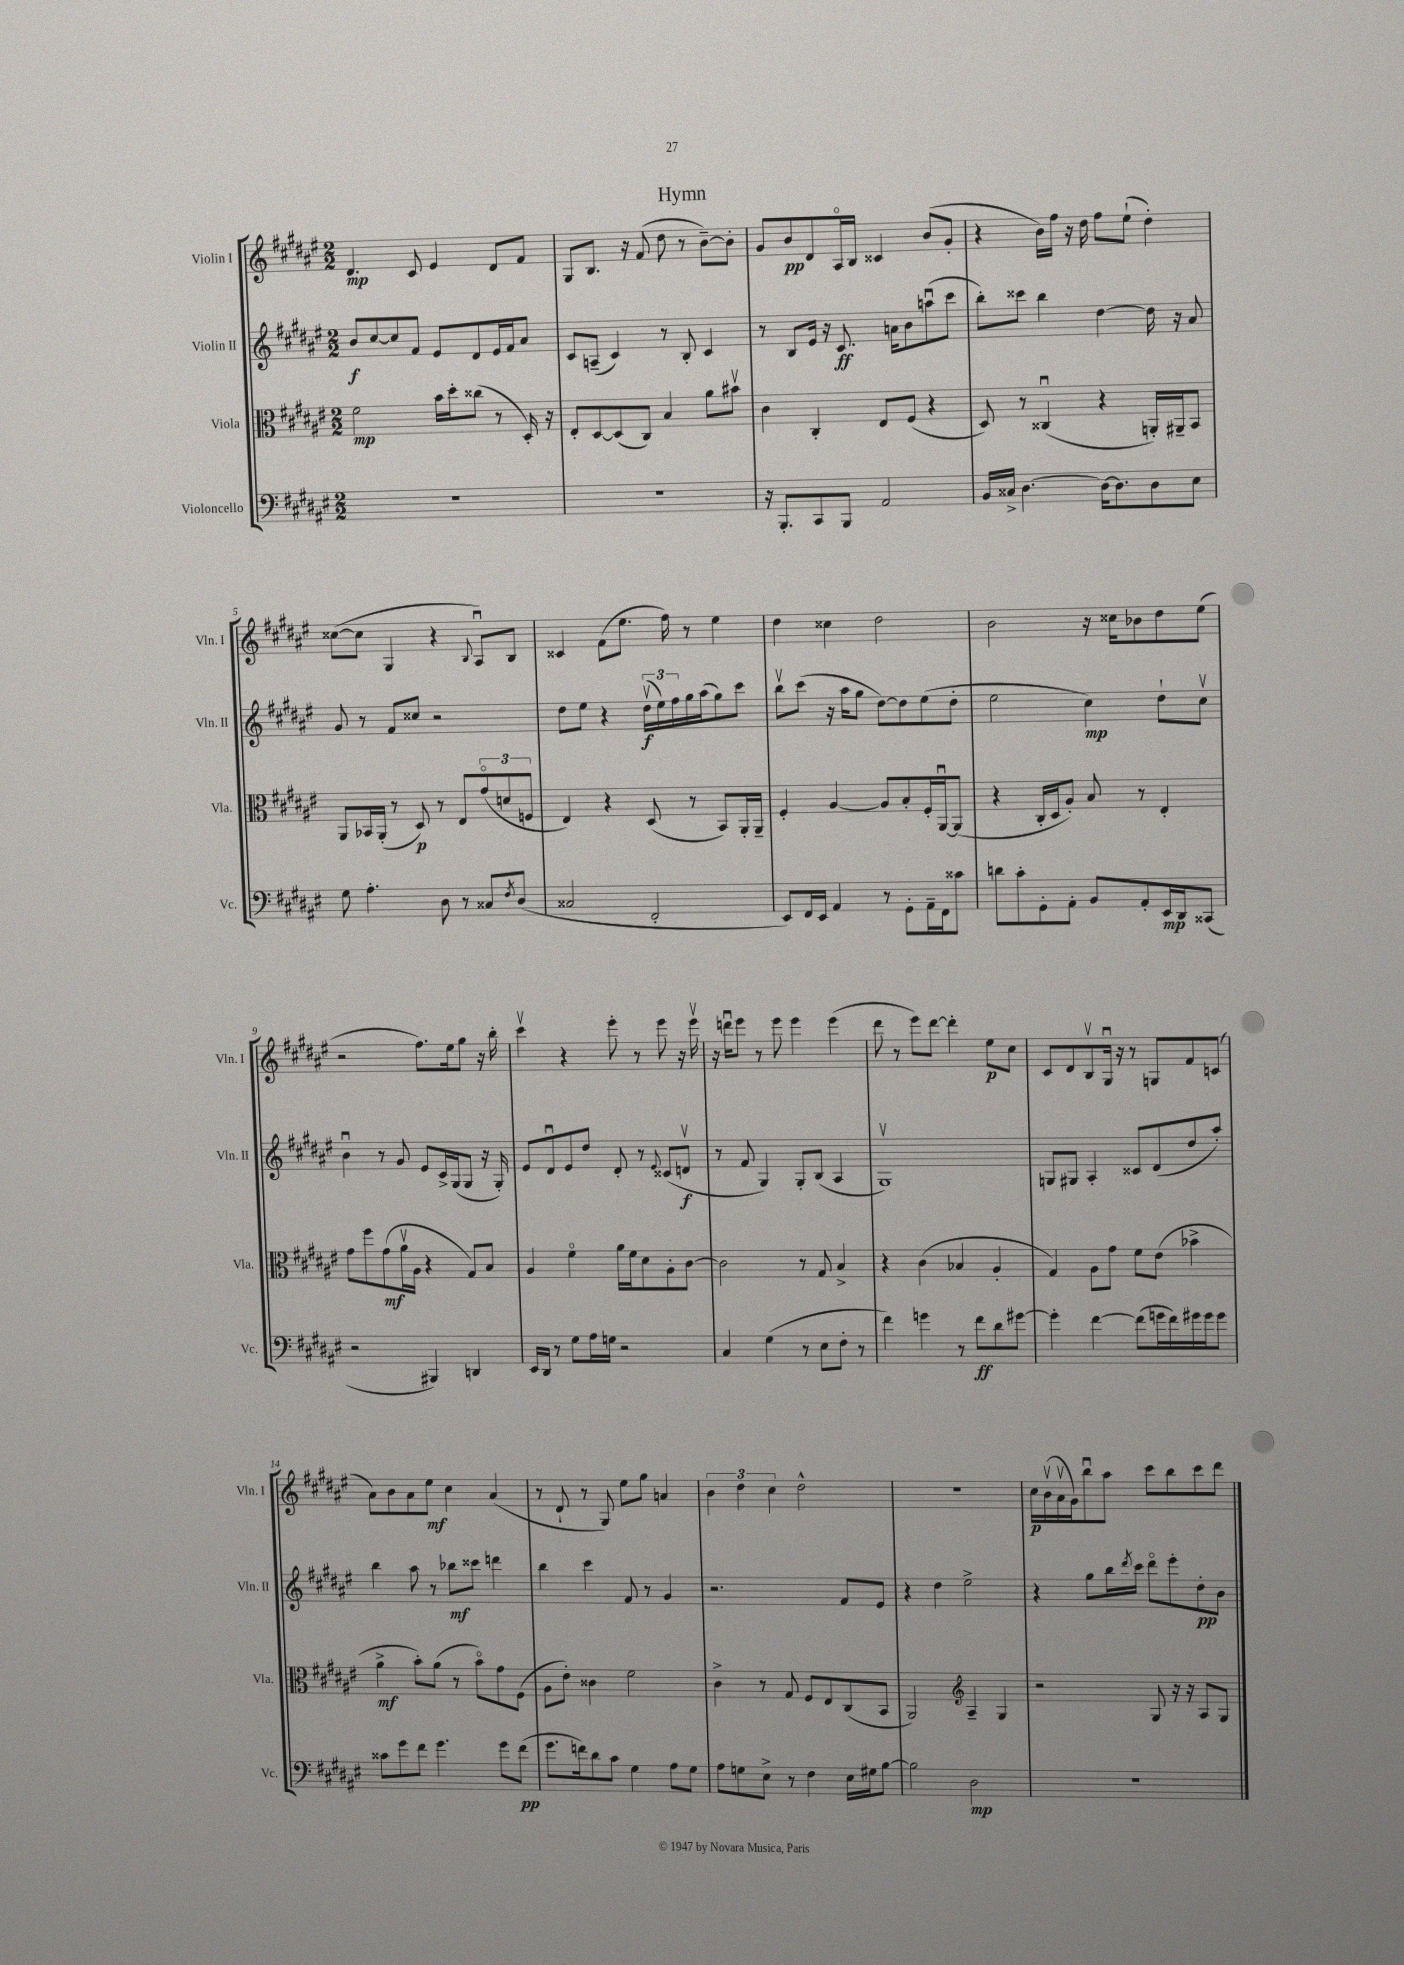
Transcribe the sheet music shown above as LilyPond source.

\header { title = "Hymn" }
<<
\new StaffGroup <<
\new Staff = "s0" \with { instrumentName = "Violin I" shortInstrumentName = "Vln. I" } {
    \clef treble \key fis \major \numericTimeSignature \time 2/2
    dis'4.\mp cis'8 eis'4 dis'8 fis'8 |
    gis8 b8. r16 fis'8( dis''8 r8 b'8~--) b'8-. |
    gis'8 b'8\pp dis'8 ais16\flageolet b16 cisis'4 b'8( gis'8-. |
    r4 b'16) fis''16 r16 dis''16 fis''8 eis''8-!( dis''4-.) |
    cisis''8~( cisis''8 gis4 r4 \appoggiatura { b8 } ais8\downbow) b8 |
    cisis'4 fis'8( eis''8. fis''16) r8 eis''4 |
    dis''4 cisis''4 dis''2 |
    b'2 r16 cisis''16 bes'8 dis''8 eis''8( |
    r2 fis''8.) eis''16 gis''8 r16 b''16-. |
    cis'''4\upbow r4 eis'''8-. r8 eis'''8 r16 eis'''16\upbow |
    r16 d'''16\downbow eis'''8 r8 eis'''8 eis'''4 eis'''4( |
    dis'''8 r8 eis'''8) dis'''8~ dis'''4-. eis''8\p cis''8 |
    cis'8 dis'8 b8\upbow gis16\downbow r16 r8 g8 fis'8 c'8( |
    ais'8) b'8 ais'8 eis''8\mf cis''4 ais'4( |
    r8 dis'8-! r8 gis8) eis''8 gis''8 a'4 |
    \tuplet 3/2 { b'4 dis''4 cis''4 } dis''2-^ |
    r1 |
    cis''16\p b'16\upbow( ais'16\upbow gis'16) b''8\downbow ais''8 cis'''8 b''8 cis'''8 dis'''8 \bar "|." |
}
\new Staff = "s1" \with { instrumentName = "Violin II" shortInstrumentName = "Vln. II" } {
    \clef treble \key fis \major \numericTimeSignature \time 2/2
    b'8\f cis''8~ cis''8 fis'8 eis'8 dis'8 eis'16 fis'16 ais'8 |
    cis'8 a8--( cis'4) r8 b8-. cis'4 |
    r8 b8 eis'16 r16 cis'8.\ff a'16 b'8 a''8\downbow( cis'''8 |
    b''8-.) cisis'''8 b''4 dis''4~ dis''16 r16 ais'8 |
    gis'8 r8 fis'8 cisis''8 r2 |
    dis''8 eis''8 r4 \tuplet 3/2 { dis''16\upbow\f( eis''16) fis''16 } gis''16 ais''16( gis''8) cis'''8 |
    b''8\upbow cis'''8( r16 ais''16 gis''8 dis''8~) dis''8 eis''8( dis''8-. |
    eis''2 cis''4\mp) dis''8-! cis''8\upbow |
    b'4\downbow r8 gis'8 eis'8 cis'16-> gis16( gis8 r16 gis16-.) |
    eis'8 dis'8\downbow eis'8 dis''8 dis'8-. r8 \appoggiatura { eis'8 } cisis'8( d'8\upbow\f |
    r8 fis'8 gis4) gis8-. b8( ais4 |
    gis1\upbow) |
    g8 gis8 ais4-. cisis'8 dis'8( dis''8 ais''8-.) |
    b''4 ais''8 r8 bes''8\mf cisis'''8 d'''4 |
    b''4 cis'''4 fis'8 r8 gis'4 |
    r2. fis'8 eis'8 |
    r4 dis''4 eis''2-> |
    r4 gis''8 b''16 \acciaccatura { dis'''8 } cis'''16 dis'''8\flageolet eis'''8-. dis''8-.\pp b'8 \bar "|." |
}
\new Staff = "s2" \with { instrumentName = "Viola" shortInstrumentName = "Vla." } {
    \clef alto \key fis \major \numericTimeSignature \time 2/2
    fis'2\mp b'16 dis''16-. cisis''8( r8 dis16-.) r16 |
    eis8-. dis8~ dis8( cis8) b4 ais'8 bis'8\upbow |
    cis'4 cis4-. eis8 fis8( r4 |
    dis8) r8 cisis4\downbow( r4 a,16-.) ais,16-- b,8 |
    ais,8 bes,16 ais,16-.( r8 dis8\p) r8 eis8 \tuplet 3/2 { gis'8\flageolet( d'8 f8 } |
    eis4) r4 dis8( r8 b,8) ais,16-. ais,16-- |
    fis4-. ais4~ ais8 b8-. fis16-. ais,16~\downbow ais,8( |
    r4 cis16-. dis16 ais8-.) b8 r8 eis4-. |
    gis'8 fis''8 gis'8\mf( ais'16\upbow ais16 r4 gis8) b8 |
    ais4 fis'4\flageolet ais'16 fis'16 dis'8 ais8-. cis'8~ |
    cis'2 r8 gis8 b4-> |
    r4 cis'4( bes4 ais4-. |
    gis4) ais8 gis'8 fis'8 eis'8( bes'4-> |
    ais'4->\mf b'8-.) ais'8( r8 b'8\flageolet) gis'8 fis8( |
    ais8 eis'8-.) cisis'4 fis'2 |
    cis'4-> r8 gis8 fis8 eis8 cis8( b,8 |
    ais,2) \clef treble ais4-- gis4 |
    r2 gis8 r16 r16 ais8 gis8 \bar "|." |
}
\new Staff = "s3" \with { instrumentName = "Violoncello" shortInstrumentName = "Vc." } {
    \clef bass \key fis \major \numericTimeSignature \time 2/2
    R1 |
    R1 |
    r16 b,,8.-. cis,8 b,,8 ais,2 |
    b,16 cisis16-> dis4.~ dis16~ dis8. dis8 eis8 |
    gis8 ais4.-. dis8 r8 cisis8 \acciaccatura { fis8 } dis8( |
    cisis2 fis,2-. |
    eis,8) fis,16 eis,16 ais,4 r8 gis,8-. ais,16-- fis,16 cisis'8 |
    d'8 cis'8-. gis,8-. ais,8-. b,8 ais,8-. eis,16\mp dis,16 cisis,8( |
    r2 bis,,4) d,4 |
    eis,16 dis,16 r8 gis8 ais16 g16 r2 |
    cis4 gis4( r8 eis8 fis8-. r8 |
    fis'4) g'4 r8 fis'8\ff dis'8 gis'8~ |
    gis'4-. fis'4~ fis'8( g'16 fis'16) gis'16 gis'16 gis'8 |
    cisis'8 gis'8 fis'8 gis'4. gis'8 fis'8\pp( |
    gis'8. f'16) dis'8 cis'8 gis4 ais8 gis8 |
    ais8 g8 eis8-> r8 fis4 eis16 gis16 b8~ |
    b2 dis2\mp |
    R1 \bar "|." |
}
>>
>>
